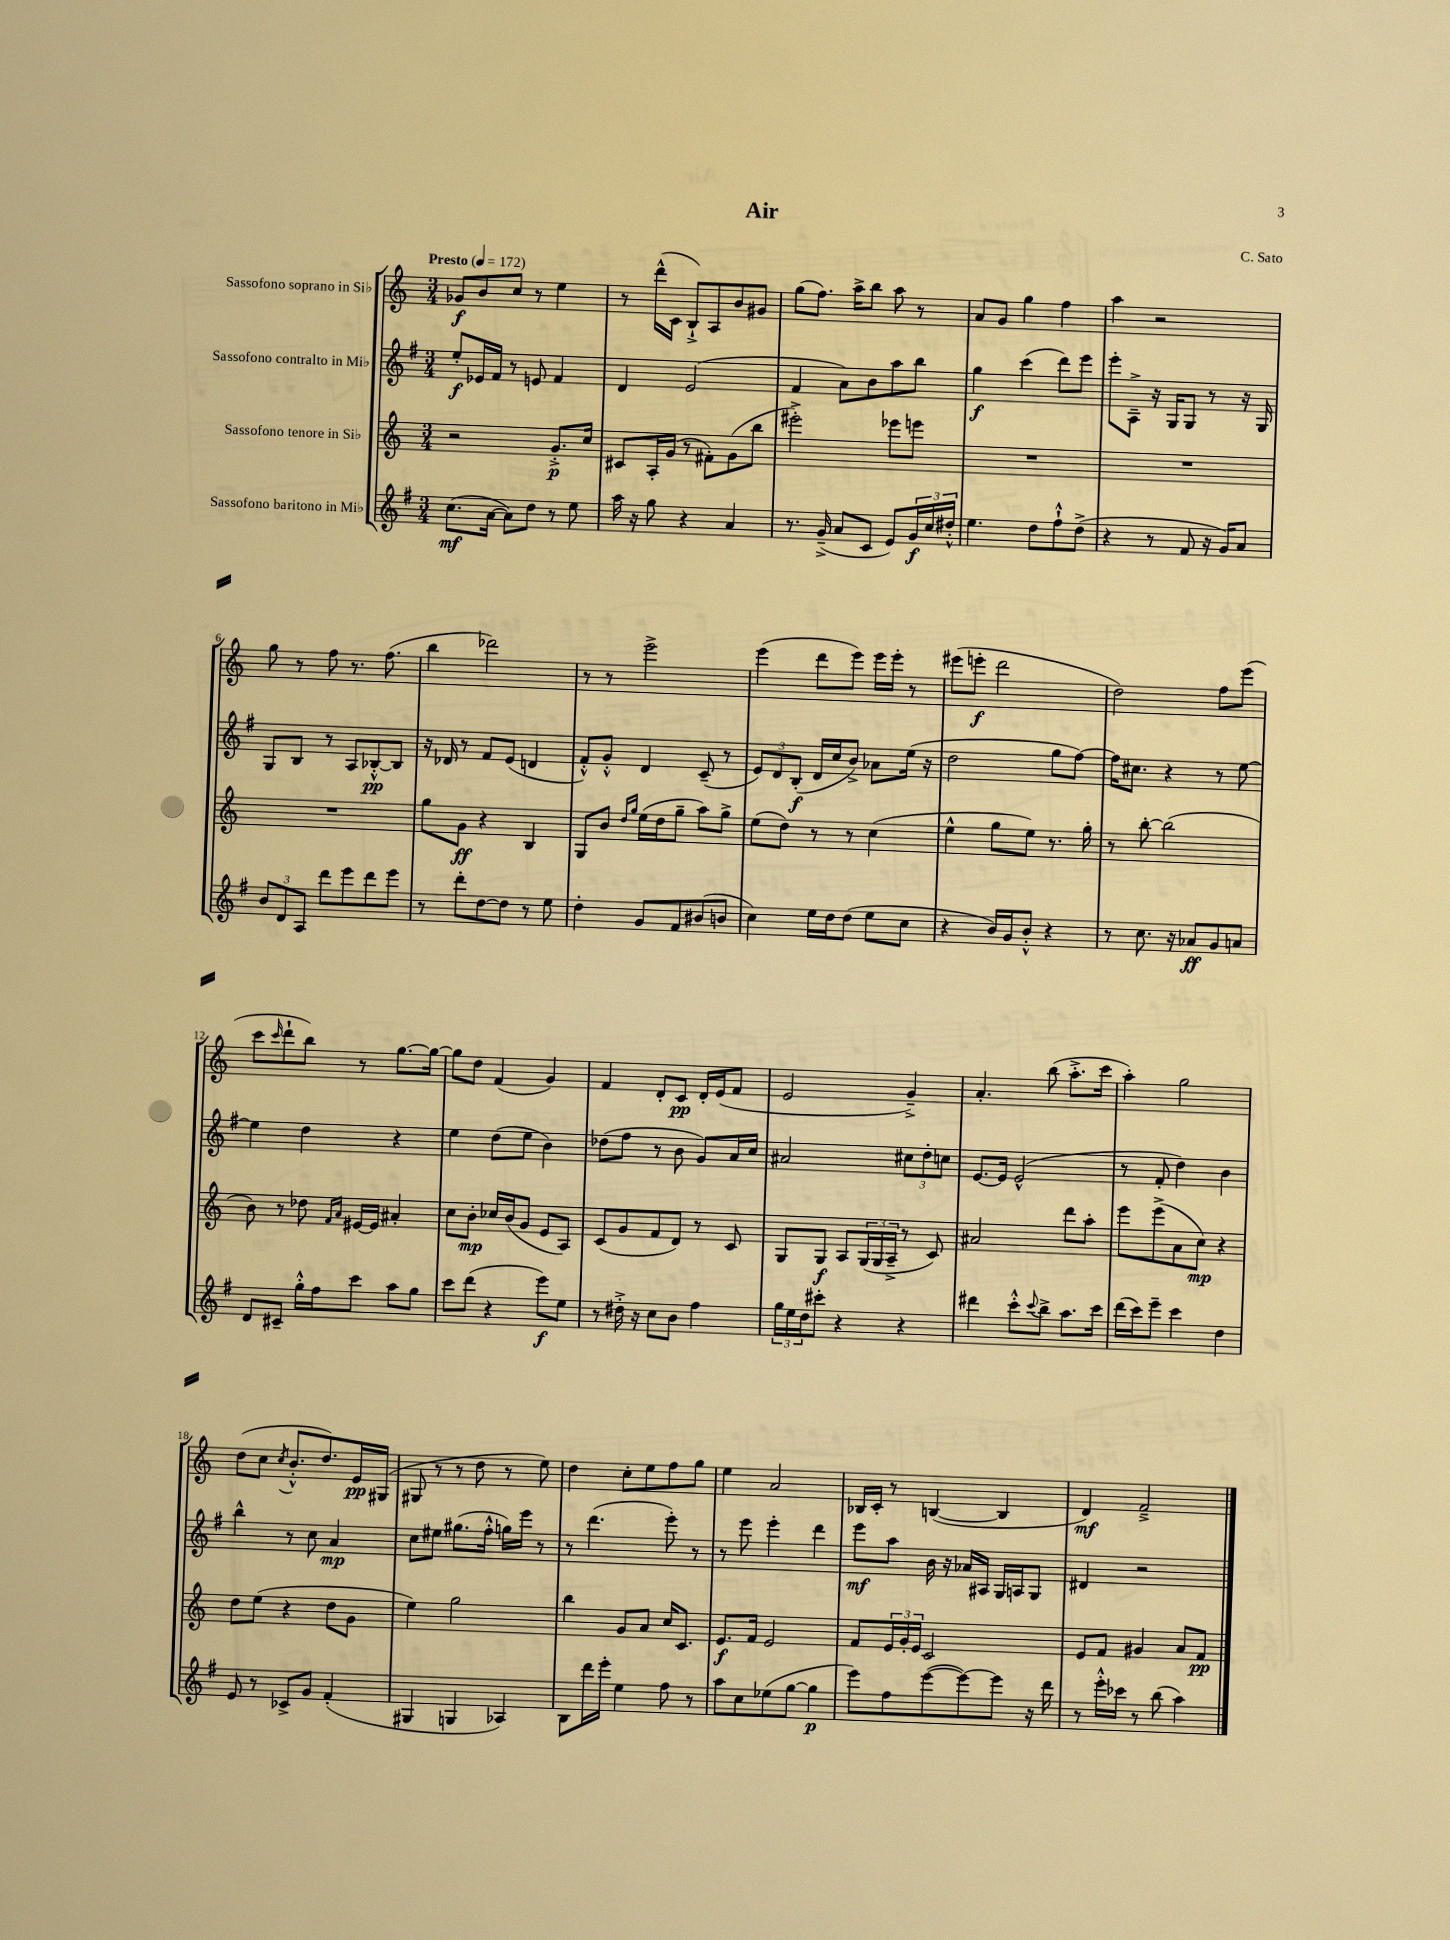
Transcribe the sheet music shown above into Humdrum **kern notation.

**kern	**kern	**kern	**kern
*staff4	*staff3	*staff2	*staff1
*clefG2	*clefG2	*clefG2	*clefG2
*k[f#]	*k[]	*k[f#]	*k[]
*M3/4	*M3/4	*M3/4	*M3/4
*MM172	*MM172	*MM172	*MM172
(8.cc\L	2r	8ee'/L	8g-/L
.	.	16e-/L	8b/
[16a\Jk	.	16f#/JJ	.
8a\]L)	.	8r	8cc/J
8dd\J	.	8e/	8r
8r	8.g'^/L	4f#/	4ee\
8ee\	.	.	.
.	16cc/Jk	.	.
=	=	=	=
16aa\	8c#/L	4d/	8r
16r	.	.	.
8gg\	16A'/L	.	(16ddd^^\LL
.	(16g/JJ	.	16c\JJ
4r	8r	(2e/	8B`^/L)
.	8f#'\L)	.	8A/
4a/	(8g\	.	8b/
.	8bb\J	.	8g#/J
=	=	=	=
8.r	2eee#'^\)	4f#/	(8gg\L
.	.	.	8.ff\J)
(16g~^/	.	.	.
8a/L	.	8a\L)	.
.	.	.	16aa^\LK
8c/J	.	8b\	8bb\J
8e/L)	8eee-\L	8aa\	8aa\
24g/L	8eee\J	8bb\J	8r
24cc/	.	.	.
24dd#'^^/JJ	.	.	.
=	=	=	=
4.ee\	2.r	4gg\	8a/L
.	.	.	8g/J
.	.	(4ccc\	4gg\
8dd\L	.	.	.
8ff#`^^\	.	8ddd\L)	4ff\
(8dd^\J	.	8eee\J	.
=	=	=	=
4r	2.r	8eee'\L	4aa\
.	.	8A~^\J	.
8r	.	16r	2r
.	.	16G/LK	.
8f#/	.	8G/J	.
16r	.	8r	.
16g/LK)	.	.	.
8a/J	.	16r	.
.	.	16G/	.
=	=	=	=
12b/L	2.r	8G/L	8gg\
12d/	.	.	.
.	.	8B/J	8r
12A/J	.	.	.
8ddd\L	.	8r	8ff\
8eee\	.	8A/L	8.r
8ddd\	.	[8B-'^^/	.
.	.	.	(8.ff\
8eee\J	.	8B-/]J	.
=	=	=	=
8r	8gg\L	16r	4bb\
.	.	16d-/	.
8ddd'\L	8g\J	8r	.
[8dd\	4r	8f#/L	2ddd-\)
8dd\]J	.	(8e/J	.
8r	4B/	4d/	.
8ee\	.	.	.
=	=	=	=
4dd'\	8G/L	8f#'^^/L)	8r
.	8b/J	8g'^^/J	8r
.	16qqdd/LL	.	.
.	16qqgg/JJ	.	.
8g/L	(16ee\LL	4d/	2eee^\
.	16dd\J	.	.
8f#/	8gg~\J	.	.
(8b#/	8aa\L)	(8c~/	.
8b/J	8gg^\J	8r	.
=	=	=	=
4cc\)	(8ee\L	12e/L)	(4eee\
.	.	12d/	.
.	8dd\J)	.	.
.	.	(12B'/J	.
16ee\LL	8r	16d/LL	8ddd\L
16dd\J	.	16cc/J	.
(8dd\J	8r	8b^/J)	8eee\J)
8ee\L	(4cc\	8a-\L	16eee\LL
.	.	.	16eee'\JJ
8cc\J	.	(16ee\Jk	8r
.	.	16r	.
=	=	=	=
4r	4ee^^\	2dd\	(8eee#\L
.	.	.	8eee'\J
16b/LL)	8gg\L	.	2ddd\
16g/J	.	.	.
8b'^^/J	8ee\J)	.	.
4r	8.r	8gg\L	.
.	.	[8ff#\J)	.
.	16gg'\	.	.
=	=	=	=
8r	8r	16ff#\]LK	2dd\)
.	.	8.cc#\J	.
8.cc\	[8bb'\	.	.
.	(2bb\]	4r	.
16r	.	.	.
8a-/L	.	.	.
8g/	.	8r	8ff\L
8a/J	.	[8ee\	(8eee\J
=	=	=	=
8d/L	8b\)	4ee\]	8ccc\L
.	.	.	16qqccc/
8c#~/J	8r	.	8ddd`\
16gg'^^\LL	8dd-\	4dd\	8bb\J)
16ff#\J	.	.	.
.	16qqf/LL	.	.
.	16qqa/JJ	.	.
8ccc\J	[16e#/LL	.	8r
.	16e#/]JJ	.	.
8aa\L	4a#'/	4r	[8.gg\L
8gg\J	.	.	.
.	.	.	16gg\_Jk
=	=	=	=
8ccc\L	8cc\L	4ee\	8gg\]L
(8ddd\J	8b'\J	.	8dd\J
4r	16cc-/LL	(8dd\L	(4f/
.	(16b/J	.	.
.	8g/J	8ee\J	.
8eee\L)	8e/L	4b\)	4g/)
8ee\J	8A/J)	.	.
=	=	=	=
8r	(8c/L	(8dd-\L	4f/
16dd#'^\	8g/	8ff#\J	.
16r	.	.	.
8cc\L	8f/	8r	8d'/L
8b\J	8d/J)	8b\	8c/J
4ff#\	8r	8g/L)	16d'/LL
.	.	.	(16e/J
.	8c/	16a/L	8f/J
.	.	16cc/JJ	.
=	=	=	=
24gg\LL	8G/L	2a#/	2e/
24ee\	.	.	.
24dd\J	.	.	.
8ccc#'\J	8G/J	.	.
4r	8A/L	.	.
.	(24G/L	.	.
.	24G/	.	.
.	24A~^/JJ	.	.
4r	8r	12cc#\L	4g~^/)
.	.	12dd'\	.
.	8c/)	.	.
.	.	12cc\J	.
=	=	=	=
4ddd#\	2a#/	[8.e/L	4.a'/
.	.	16e/]Jk	.
8ccc'^^\L	.	(2e^^/	.
8qqccc/	.	.	.
8bb^\J	.	.	(8bb\
8.aa\L	8ddd\L	.	8.aa'^\L
.	8aa'\J	.	.
16ccc\Jk	.	.	16ccc\Jk
=	=	=	=
(16ddd\LL	8eee\L	8r	4aa'\)
16ccc\J)	.	.	.
8eee~\J	(8eee^\	8f#'/	.
4ccc\	8a\	4dd\)	2gg\
.	8cc\J)	.	.
4dd\	4r	4b\	.
=	=	=	=
8e/	8dd\L	4bb^^\	(8dd\L
8r	(8ee\J	.	8cc\J
.	.	.	8qcc/
8c-^/L	4r	8r	8.b'^^/L
8g/J	.	8cc\	.
.	.	.	8.dd/)
(4f#'/	8dd\L	4a/	.
.	8g\J	.	16e/L
.	.	.	(16G#/JJ
=	=	=	=
4G#/	4ee\)	8cc\L	8G#/
.	.	8ee#\J	8r
4G/	2gg\	(8.gg#\L	8r
.	.	.	8dd\
.	.	16ff#'^^\Jk	.
4A-/)	.	16gg\LL)	8r
.	.	16eee\JJ	.
.	.	8r	8ee\)
=	=	=	=
8B\L	4bb\	8r	4dd\
16ddd\L	.	(4.ddd\	.
16eee'\JJ	.	.	.
4ee\	8g/L	.	8cc'\L
.	8a/J	.	8ee\
8ff#\	16cc/LK	8eee'\)	8ff\
.	8.c/J	.	.
8r	.	8r	8gg\J
=	=	=	=
8aa\L	8.e/L	8r	4ee\
8cc\	.	8eee\	.
.	16f/Jk	.	.
(8ee-\	2e/	4eee'\	2a/
[8gg\J	.	.	.
4gg\]	.	4ddd\	.
=	=	=	=
8eee\L)	8f/L	8eee\L	16B-/LL
.	.	.	16c'/JJ
8ff#\	24e/L	8aa\J	8r
.	24g'/	.	.
.	24e/JJ	.	.
([8eee\	2c/	16b\	([4B/
.	.	16r	.
8eee\_)	.	16a-/LL	.
.	.	16A#/JJ	.
8eee\]J	.	16G/LL	4B/]
.	.	16A/J	.
16r	.	8G/J	.
16ddd\	.	.	.
=	=	=	=
8r	8e/L	4d#/	4d/)
16eee'^^\LL	8f/J	.	.
16ccc-\JJ	.	.	.
8r	4g#/	2r	2f~^/
(8bb\	.	.	.
4aa\)	8a/L	.	.
.	8f/J	.	.
==	==	==	==
*-	*-	*-	*-
